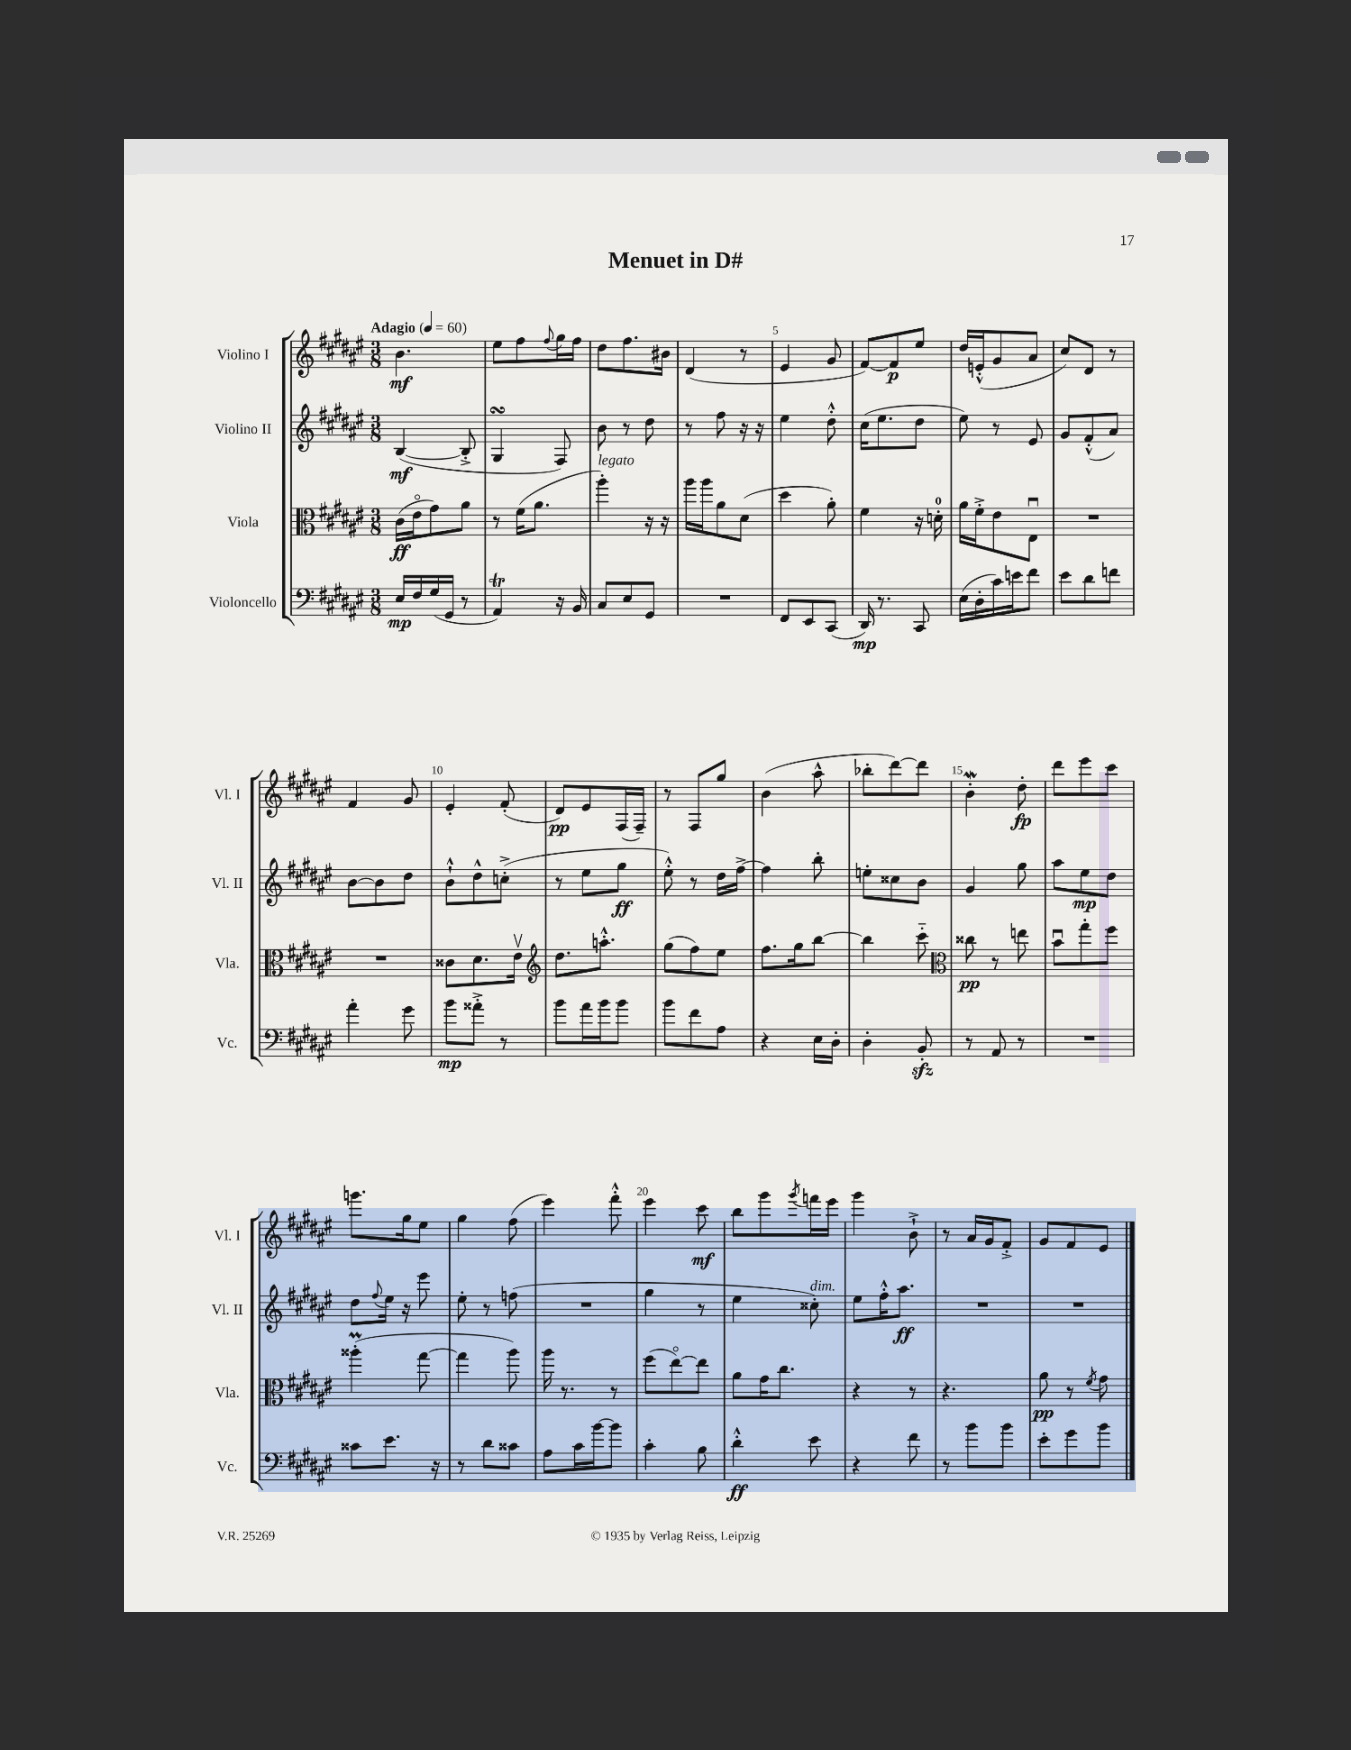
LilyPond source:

\header { title = "Menuet in D#" }
<<
\new StaffGroup <<
\new Staff = "s0" \with { instrumentName = "Violino I" shortInstrumentName = "Vl. I" } {
    \clef treble \key fis \major \numericTimeSignature \time 3/8 \tempo "Adagio" 4 = 60
    b'4.\mf |
    eis''8 fis''8 \appoggiatura { fis''8 } gis''16 fis''16 |
    dis''8 fis''8. bis'16 |
    dis'4( r8 |
    eis'4 gis'8 |
    fis'8~) fis'8\p eis''8 |
    dis''16 e'16-.-^( gis'8 ais'8 |
    cis''8) dis'8 r8 |
    fis'4 gis'8 |
    eis'4-. fis'8-.( |
    dis'8\pp) eis'8 fis16( fis16--) |
    r8 fis8 gis''8 |
    b'4( ais''8-^ |
    bes''8-. dis'''8~) dis'''8 |
    b'4-.\mordent dis''8-.\fp |
    dis'''8 eis'''8 cis'''8 |
    g'''8. gis''16 eis''8 |
    gis''4 fis''8( |
    eis'''4) fis'''8-.-^ |
    eis'''4 cis'''8\mf |
    b''8 gis'''8 \acciaccatura { gis'''8 } f'''16 eis'''16 |
    gis'''4 b'8-!-> |
    r8 ais'16 gis'16 fis'8-.-> |
    gis'8 fis'8 eis'8 \bar "|." |
}
\new Staff = "s1" \with { instrumentName = "Violino II" shortInstrumentName = "Vl. II" } {
    \clef treble \key fis \major \numericTimeSignature \time 3/8
    b4~\mf( b8-.-> |
    gis4\turn fis8) |
    b'8 r8 dis''8 |
    r8 fis''8 r16 r16 |
    eis''4 dis''8-.-^ |
    cis''16( eis''8. dis''8 |
    eis''8) r8 eis'8 |
    gis'8 fis'8-.-^( ais'8) |
    b'8~ b'8 dis''8 |
    b'8-!-^ dis''8-^ c''8-.->( |
    r8 eis''8 gis''8\ff |
    eis''8-.-^) r8 dis''16 fis''16~-> |
    fis''4 b''8-. |
    e''8-. cisis''8 b'8 |
    gis'4 gis''8 |
    ais''8 eis''8\mp dis''8 |
    dis''8 \appoggiatura { fis''8 } eis''16 r16 eis'''8 |
    eis''8-. r8 f''8( |
    R4. |
    gis''4 r8 |
    eis''4 cisis''8-.^\markup { \italic "dim." }) |
    eis''8 fis''16-.-^ ais''8.\ff |
    R4. |
    R4. \bar "|." |
}
\new Staff = "s2" \with { instrumentName = "Viola" shortInstrumentName = "Vla." } {
    \clef alto \key fis \major \numericTimeSignature \time 3/8
    cis'16\ff( eis'16\flageolet gis'8) ais'8 |
    r8 fis'16( ais'8. |
    ais''4-.^\markup { \italic "legato" }) r16 r16 |
    ais''16 ais''16 ais'8 dis'8( |
    dis''4 ais'8-.) |
    fis'4 r16 d'16-0-. |
    ais'16 fis'16-.-> eis'8 eis8\downbow |
    R4. |
    R4. |
    cisis'8 dis'8. eis'16\upbow |
    \clef treble dis''8. a''8.-.-^ |
    gis''8( fis''8) eis''8 |
    fis''8. gis''16 b''8~ |
    b''4 cis'''8-_ |
    \clef alto cisis''8\pp r8 e''8 |
    b'8\downbow gis''8-. fis''8 |
    aisis''4-.\prall( gis''8~ |
    gis''4 ais''8) |
    ais''16 r8. r8 |
    fis''8( eis''8~\flageolet) eis''8 |
    ais'8 gis'16 cis''8. |
    r4 r8 |
    r4. |
    ais'8\pp r8 \acciaccatura { fis'8 } gis'8 \bar "|." |
}
\new Staff = "s3" \with { instrumentName = "Violoncello" shortInstrumentName = "Vc." } {
    \clef bass \key fis \major \numericTimeSignature \time 3/8
    eis16\mp fis16 gis16( gis,16 r8 |
    ais,4\trill) r16 b,16 |
    cis8 eis8 gis,8 |
    R4. |
    fis,8 eis,8 cis,8( |
    dis,16\mp) r8. cis,8 |
    eis16( dis16-. cis'16) e'16 fis'8 |
    eis'8 dis'8 f'8 |
    ais'4-. gis'8 |
    b'8\mp aisis'8-.-> r8 |
    b'8 ais'16 b'16 b'8 |
    b'8 fis'8 ais8 |
    r4 eis16 dis16-. |
    dis4-. b,8-.\sfz |
    r8 ais,8 r8 |
    R4. |
    cisis'8 eis'8. r16 |
    r8 dis'8 cisis'8 |
    ais8 cis'16 b'16~ b'8 |
    cis'4-. b8 |
    dis'4-.-^\ff eis'8 |
    r4 fis'8 |
    r8 b'8 b'8 |
    eis'8-. gis'8 b'8 \bar "|." |
}
>>
>>
\layout { \context { \Score \override BarNumber.break-visibility = ##(#f #t #t) barNumberVisibility = #(every-nth-bar-number-visible 5) } }
